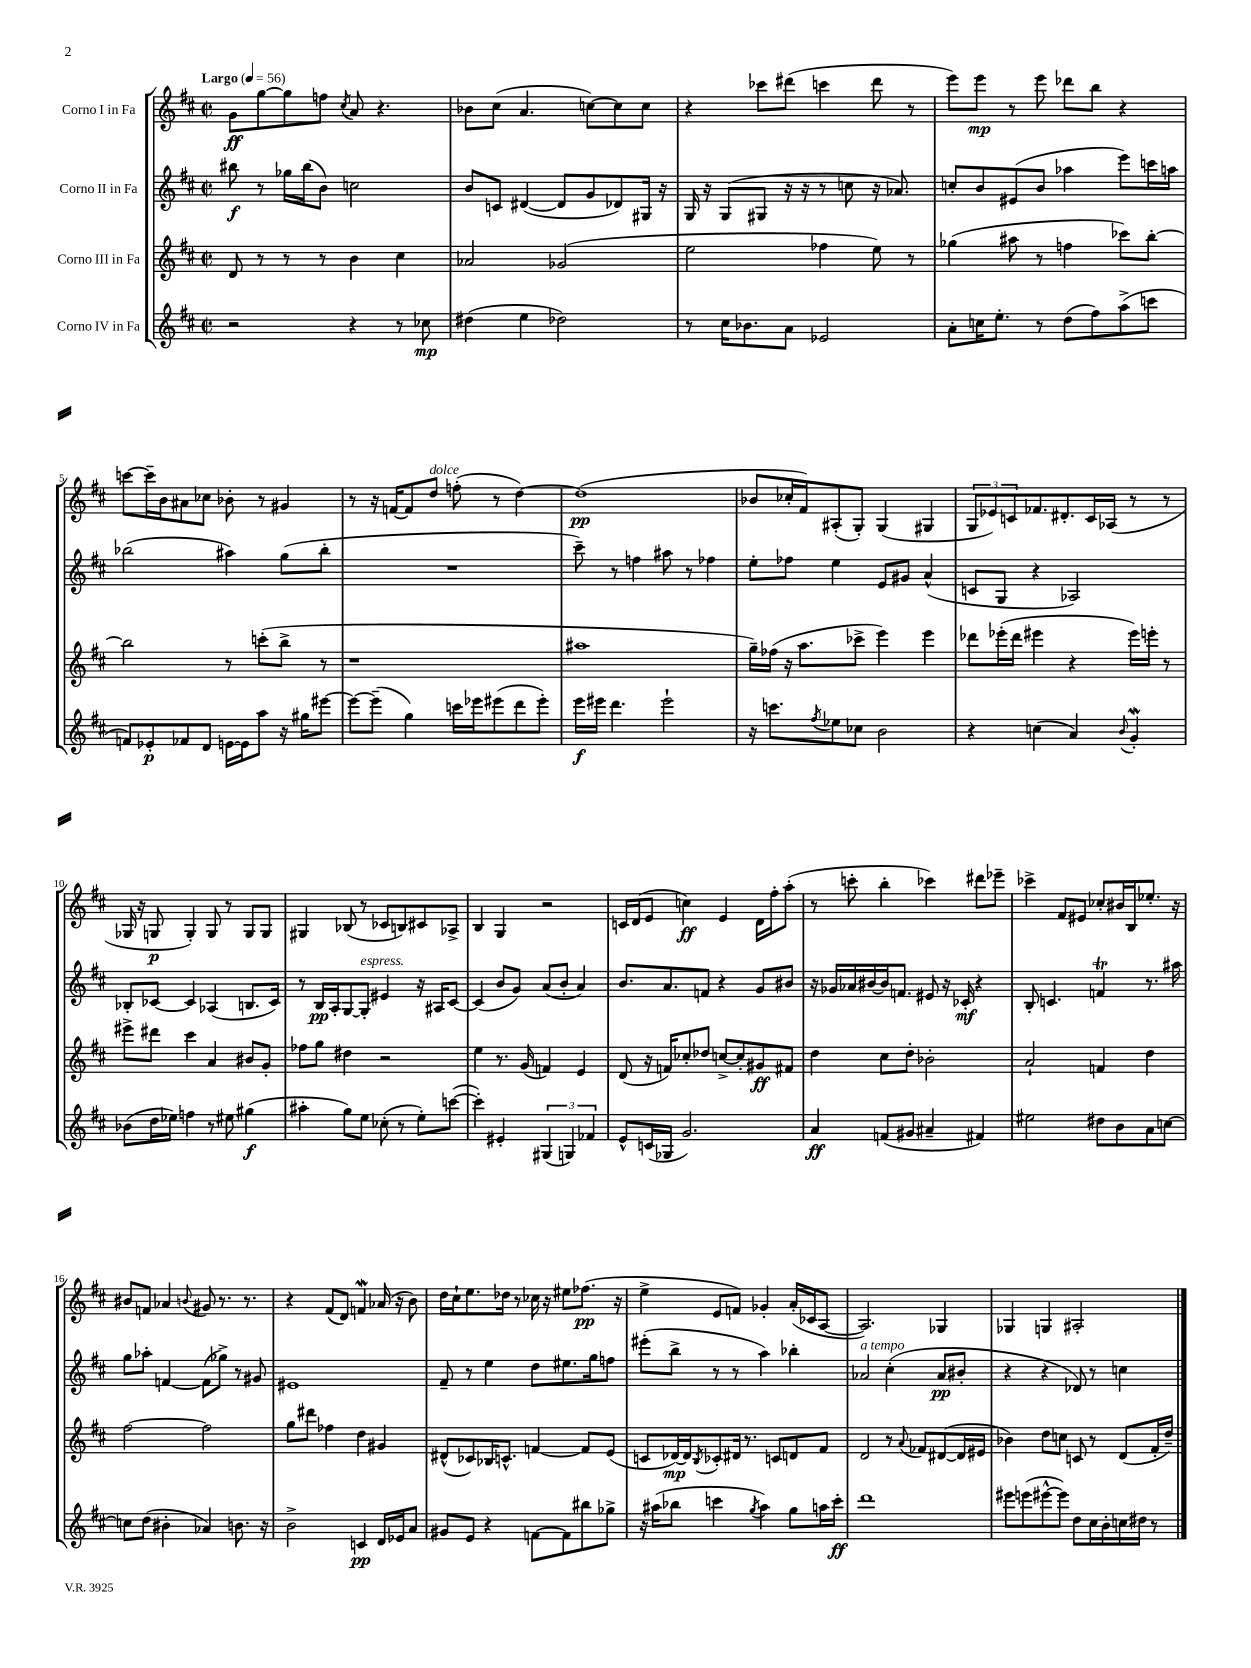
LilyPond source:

<<
\new StaffGroup <<
\new Staff = "s0" \with { instrumentName = "Corno I in Fa" } {
    \clef treble \key d \major \defaultTimeSignature \time 2/2 \tempo "Largo" 4 = 56
    g'8\ff g''8~ g''8 f''8 \acciaccatura { cis''8 } a'8 r4. |
    bes'8 cis''8( a'4. c''8~) c''8 c''8 |
    r4 ces'''8 dis'''8( c'''4 dis'''8 r8 |
    e'''8) e'''8\mp r8 e'''8 des'''8 b''8 r4 |
    c'''8~ c'''16-- b'16 ais'8 ces''8 bes'8-. r8 gis'4 |
    r8 r16 f'16~ f'8 d''8^\markup { \italic "dolce" } f''8-.( r8 d''4~) |
    d''1\pp( |
    bes'8 ces''16-. fis'16) ais8-.( g8-.) g4( gis4 |
    \tuplet 3/2 { g8 ees'8) c'8 } fes'8. dis'8.-. c'16 aes16( r8 r8 |
    ges16 r16 g8\p g4-.) g8 r8 g8 g8 |
    gis4 bes8( r8 ces'8 b8) cis'8 aes8-> |
    b4 g4 r2 |
    c'16 d'16( e'8 c''4\ff) e'4 d'16 fis''16-. a''8-.( |
    r8 c'''8-. b''4-. ces'''4) dis'''8 ees'''8-- |
    ces'''4-> fis'8 eis'8 ces''8-. bis'16 b16 ees''8.-. r16 |
    bis'8 f'8 aes'4 \appoggiatura { b'8 } gis'8 r8. r8. |
    r4 fis'8( d'8) f'4\mordent aes'16( r16 b'8) |
    d''16 cis''16-! e''8. des''16 r8 ces''16 r16 eis''8 fes''8.\pp( r16 |
    e''4-> e'8 f'8) ges'4-. a'16-.( ces'16 a8~ |
    a2.) ges4 |
    ges4 g4 ais2-. \bar "|." |
}
\new Staff = "s1" \with { instrumentName = "Corno II in Fa" } {
    \clef treble \key d \major \defaultTimeSignature \time 2/2
    bis''8\f r8 ges''16 bis''16( b'8) c''2 |
    b'8 c'8 dis'4~( dis'8 g'8 des'8) gis16 r16 |
    g16 r16 g8( gis8 r16 r16 r8 c''8 r16 aes'8.) |
    c''8-. b'8 eis'8( b'8 aes''4 e'''8) c'''16 a''16 |
    bes''2( ais''4) g''8( bes''8-. |
    R1 |
    cis'''8--) r8 f''4 ais''8 r8 fes''4 |
    e''8-. fes''8 e''4 e'8 gis'8 a'4-^( |
    c'8 g8 r4 aes2) |
    bes8-. ces'8~ ces'4 aes4( b8. ces'16) |
    r8 b16\pp a16-. g8~ g8-.^\markup { \italic "espress." } eis'4 r16 ais16 cis'8~ |
    cis'4( b'8 g'8) a'8( b'8-. a'4) |
    b'8. a'8. f'8 r4 g'8 bis'8 |
    r16 ges'16 aes'16 bis'16~ bis'16 f'8. eis'8 r16 ces'16-.\mf r4 |
    b8-. c'4. f'4\trill r8. ais''16 |
    g''8 aes''8-. f'4~ f'8( ges''8->) r8 gis'8 |
    eis'1 |
    fis'8-- r8 e''4 d''8 eis''8. g''16 f''8 |
    eis'''8-.( b''8-> r8 r8 a''4) bes''4-. |
    aes'2^\markup { \italic "a tempo" } cis''4-.( aes'8\pp bis'8-. |
    r4 r4 des'8) r8 c''4 \bar "|." |
}
\new Staff = "s2" \with { instrumentName = "Corno III in Fa" } {
    \clef treble \key d \major \defaultTimeSignature \time 2/2
    d'8 r8 r8 r8 b'4 cis''4 |
    aes'2 ges'2( |
    e''2 fes''4 e''8) r8 |
    ges''4( ais''8 r8 f''4 ces'''8) b''8~-. |
    b''2 r8 c'''8-.( b''8-> r8 |
    r1 |
    ais''1 |
    g''16--) fes''16( r16 a''8. ces'''8-> e'''4) e'''4 |
    des'''8 ees'''16-.( des'''16 eis'''4 r4 eis'''16) e'''16-. r8 |
    eis'''8-> dis'''8 cis'''4 a'4 bis'8 g'8-. |
    fes''8 g''8 dis''4 r2 |
    e''4 r8. g'16( f'4) e'4 |
    d'8( r16 f'16) ces''8-. des''8 c''8~-> c''8-. gis'8\ff fis'8 |
    d''4 cis''8 d''8-. bes'2-. |
    a'2-! f'4 d''4 |
    fis''2~ fis''2 |
    g''8 dis'''8 fes''4 d''4 gis'4 |
    dis'8-^( ces'8) bes16 c'8.-^ f'4~ f'8 e'8( |
    c'8 des'16~\mp) des'16 \acciaccatura { b8 } ces'8-. dis'16 r8. c'8 d'8 fis'8 |
    d'2 r8 \appoggiatura { a'8 } fes'8 dis'8~( dis'16 eis'16 |
    bes'4) d''8 c''8 c'8 r8 d'8( fis'16-. d''16--) \bar "|." |
}
\new Staff = "s3" \with { instrumentName = "Corno IV in Fa" } {
    \clef treble \key d \major \defaultTimeSignature \time 2/2
    r2 r4 r8 ces''8\mp |
    dis''4( e''4 des''2) |
    r8 cis''16 bes'8. a'8 ees'2 |
    a'8-. c''16 e''8.-. r8 d''8( fis''8) a''8->( c'''8 |
    f'8) ees'8-.\p fes'8 d'8 e'16~ e'16 a''8 r16 gis''16 eis'''8~ |
    eis'''8~ eis'''8--( g''4) c'''16 ees'''16 eis'''8( d'''8 eis'''8-.) |
    e'''16\f eis'''16 d'''4. eis'''2-! |
    r16 c'''8. \acciaccatura { fis''8 } ees''8 ces''8 b'2 |
    r4 c''4( a'4) \appoggiatura { b'8 } g'4-.\mordent |
    bes'8( d''16 ees''16) f''4 r8 eis''8 gis''4\f( |
    ais''4-. g''8) e''8 ces''8-.( r8 e''8-.) c'''8~( |
    c'''4-.) eis'4-. \tuplet 3/2 { gis4( g4) fes'4 } |
    e'8-^ c'16( ges16 g'2.) |
    a'4\ff f'8( gis'8 ais'4-- fis'4) |
    eis''2 dis''8 b'8 a'8 c''8~ |
    c''8 d''8( bis'4-. aes'4) b'8. r16 |
    b'2-> c'4\pp d'16 ees'16 a'8 |
    gis'8 e'8 r4 f'8~ f'8 bis''8 ges''8-> |
    r16 ais''16( bes''8 c'''4 \acciaccatura { g''8 } ais''4) g''8 a''16 c'''16-.\ff |
    d'''1 |
    eis'''8 e'''8( eis'''8~-^ eis'''8) d''8 cis''16 b'16-. c''16 dis''16 r8 \bar "|." |
}
>>
>>
